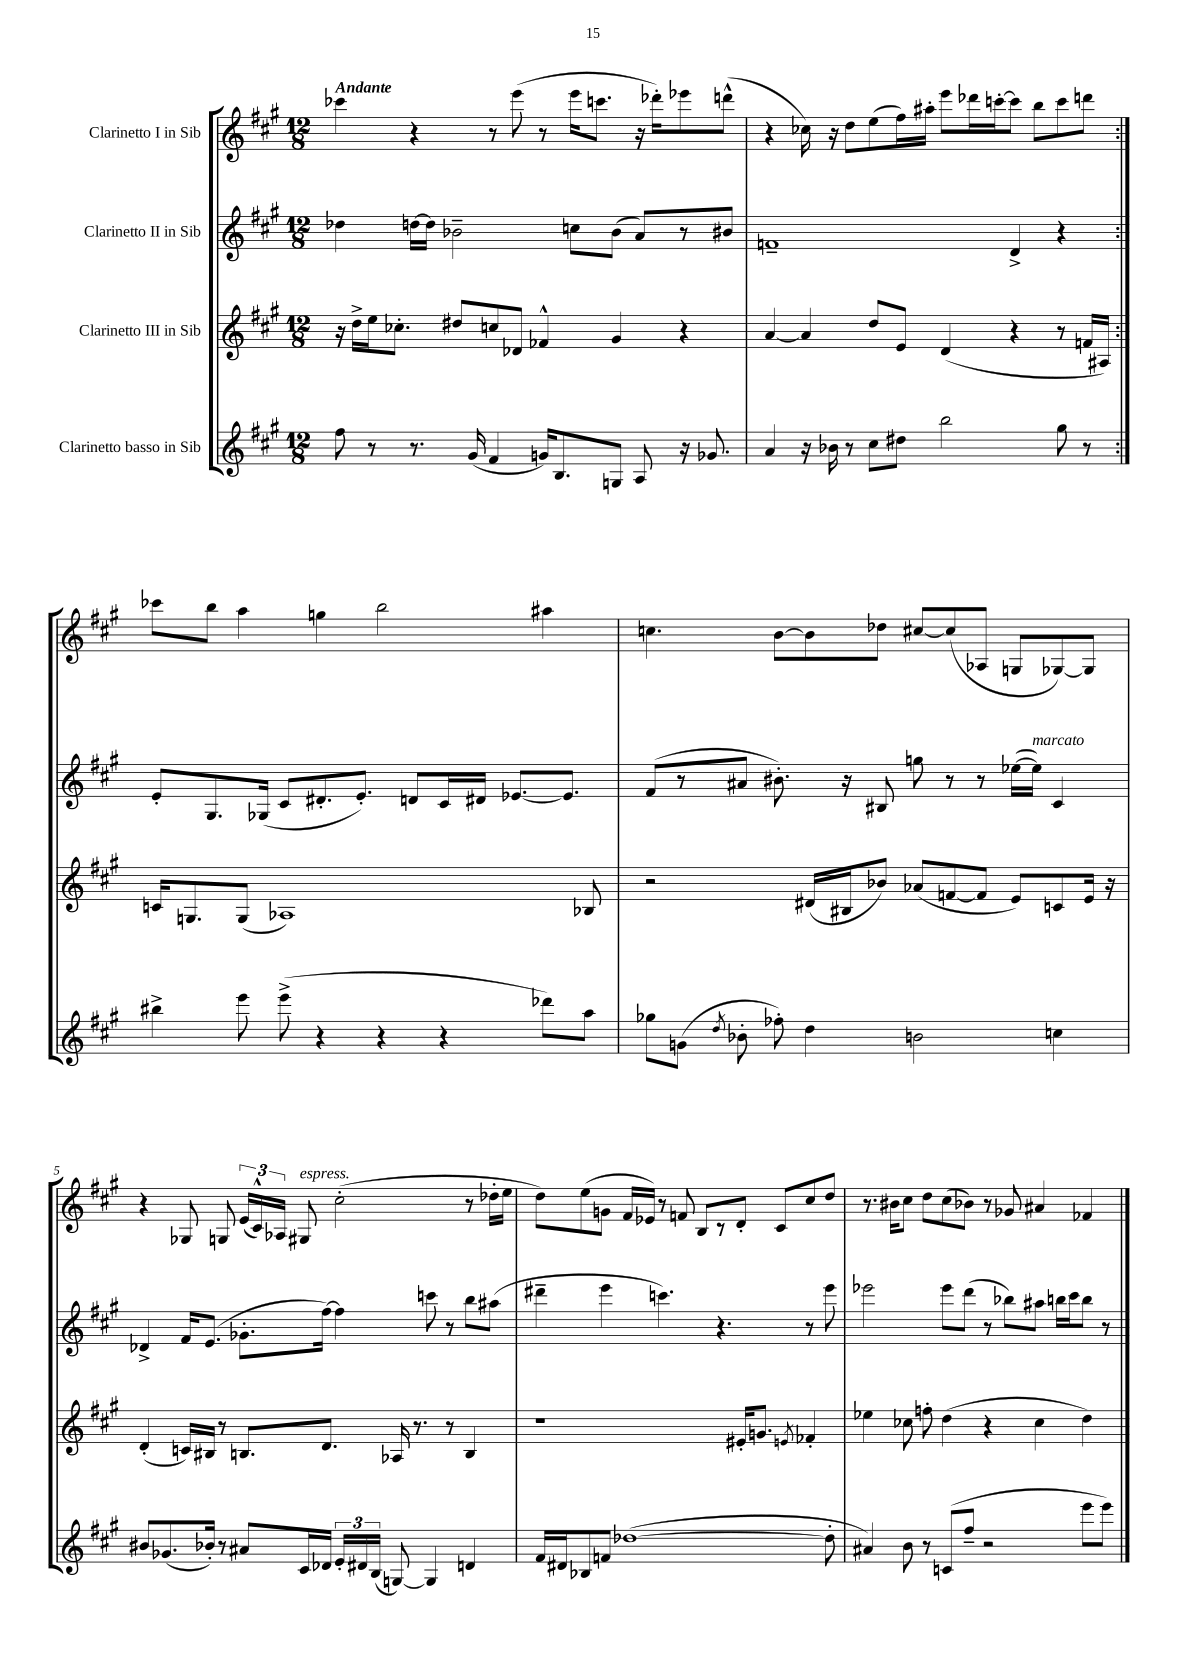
<<
\new StaffGroup <<
\new Staff = "s0" \with { instrumentName = "Clarinetto I in Sib" } {
    \clef treble \key a \major \numericTimeSignature \time 12/8 \tempo "Andante"
    \autoBeamOff \repeat volta 2 { ces'''4 r4 r8 e'''8( r8 e'''16[ c'''8.] r16 des'''16[-.) ees'''8 d'''8]-^( |
    r4 ces''16) r16 d''8[ e''8( fis''16) ais''16]-. e'''8[ des'''16 c'''16~-. c'''8] b''8[ c'''8 d'''8] | }
    ces'''8[ b''8] a''4 g''4 b''2 ais''4 |
    c''4. b'8[~ b'8 des''8] cis''8[~ cis''8( aes8] g8[ ges8~) ges8] |
    r4 ges8 g8 \tuplet 3/2 { e'16[( cis'16-^) aes16] } gis8^\markup { \italic "espress." } cis''2-.( r8 des''16[-. e''16] |
    d''8[) e''8( g'8] fis'16[ ees'16]) r8 f'8 b8[ r8 d'8]-. cis'8[ cis''8 d''8] |
    r8. bis'16[ cis''8] d''8[ cis''8( bes'8]) r8 ges'8 ais'4 fes'4 \bar "|." |
}
\new Staff = "s1" \with { instrumentName = "Clarinetto II in Sib" } {
    \clef treble \key a \major \numericTimeSignature \time 12/8
    \autoBeamOff \repeat volta 2 { des''4 d''16[~ d''16] bes'2-- c''8[ bes'8]( a'8[) r8 bis'8] |
    f'1-- d'4-> r4 | }
    e'8[-. gis8. ges16]( cis'8[ dis'8.-. e'8.]-.) d'8[ cis'16 dis'16] ees'8.[~ ees'8.] |
    fis'8[( r8 ais'8] bis'8.-.) r16 bis8 g''8 r8 r8 ees''16[~( ees''16]^\markup { \italic "marcato" }) cis'4 |
    des'4-> fis'16[ e'8.]( ges'8.[-. fis''16]~) fis''4 c'''8 r8 b''8[ ais''8]( |
    dis'''4-- e'''4 c'''4.) r4. r8 e'''8 |
    ees'''2 ees'''8[ d'''8]( r8 bes''8[) ais''8] b''16[ cis'''16 b''8] r8 \bar "|." |
}
\new Staff = "s2" \with { instrumentName = "Clarinetto III in Sib" } {
    \clef treble \key a \major \numericTimeSignature \time 12/8
    \autoBeamOff \repeat volta 2 { r16 d''16[-> e''16 ces''8.]-. dis''8[ c''8 des'8] fes'4-^ gis'4 r4 |
    a'4~ a'4 d''8[ e'8] d'4( r4 r8 f'16[ ais16]) | }
    c'16[ g8. g8]( aes1) bes8 |
    r2 dis'16[( bis16 bes'8]) aes'8[( f'8~ f'8] e'8[) c'8 e'16] r16 |
    d'4-.( c'16[) bis16] r8 b8.[ d'8.] aes16 r8. r8 b4 |
    r1 eis'16[-. g'8.] \acciaccatura { e'8 } fes'4-. |
    ees''4 ces''8 f''8-. d''4( r4 ces''4 d''4) \bar "|." |
}
\new Staff = "s3" \with { instrumentName = "Clarinetto basso in Sib" } {
    \clef treble \key a \major \numericTimeSignature \time 12/8
    \autoBeamOff \repeat volta 2 { fis''8 r8 r8. gis'16( fis'4 g'16[) b8. g8] a8 r16 ges'8. |
    a'4 r16 bes'16 r8 cis''8[ dis''8] b''2 gis''8 r8 | }
    bis''4-> e'''8 e'''8->( r4 r4 r4 des'''8[) a''8] |
    ges''8[ g'8]( \acciaccatura { d''8 } bes'8-. fes''8-.) d''4 b'2 c''4 |
    bis'8[ ges'8.( bes'16]-.) r8 ais'8[ cis'16 des'16] \tuplet 3/2 { e'16[-. dis'16 b16]( } g8~) g4 d'4 |
    fis'16[ dis'16 bes8 f'8] des''1~( des''8-. |
    ais'4) b'8 r8 c'8[( fis''8]-- r2 e'''8[ e'''8]) \bar "|." |
}
>>
>>
\layout { \context { \Score \override BarNumber.break-visibility = ##(#f #t #t) barNumberVisibility = #(every-nth-bar-number-visible 5) } }
